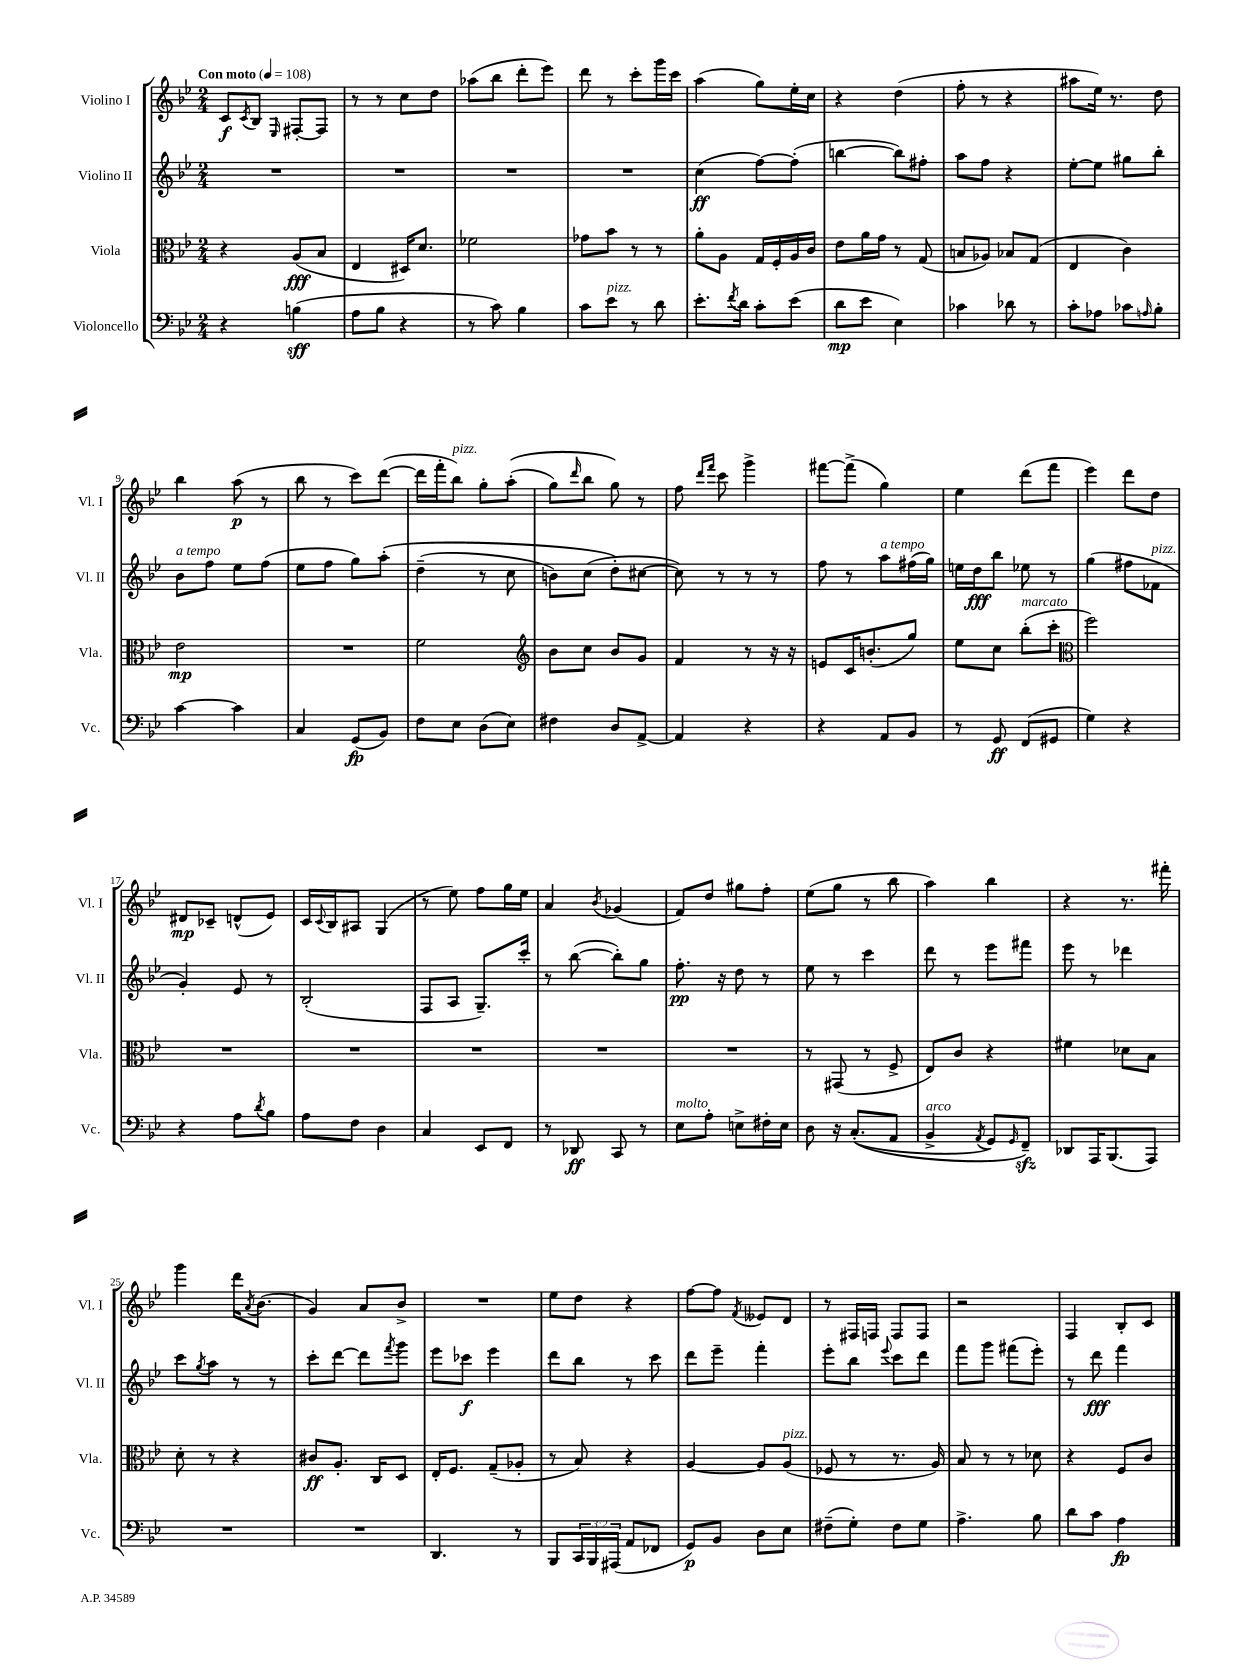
<<
\new StaffGroup <<
\new Staff = "s0" \with { instrumentName = "Violino I" shortInstrumentName = "Vl. I" } {
    \clef treble \key bes \major \numericTimeSignature \time 2/4 \tempo "Con moto" 4 = 108
    c'8\f \acciaccatura { c'8 } bes8 \grace { ees16 } fis8~-. fis8 |
    r8 r8 c''8 d''8 |
    aes''8( bes''8 d'''8-. ees'''8) |
    d'''8 r8 c'''8-. g'''16 c'''16 |
    a''4( g''8) ees''16-. c''16 |
    r4 d''4( |
    f''8-. r8 r4 |
    ais''8 ees''16) r8. d''8 |
    bes''4 a''8\p( r8 |
    bes''8 r8 c'''8) d'''8~( |
    d'''16 f'''16-. bes''8^\markup { \italic "pizz." }) g''8-. a''8-.(\( |
    g''8) \grace { d'''16 } bes''8 g''8\) r8 |
    f''8 \grace { d'''16 f'''16 } c'''8 g'''4-> |
    fis'''8~ fis'''8->( g''4) |
    ees''4 d'''8( f'''8 |
    ees'''4) d'''8 d''8 |
    dis'8\mp ces'8-- d'8-^( ees'8) |
    c'16 \appoggiatura { c'8 } bes16 ais8 g4( |
    r8 ees''8) f''8 g''16 ees''16 |
    a'4 \acciaccatura { bes'8 } ges'4( |
    f'8) d''8 gis''8 f''8-. |
    ees''8( g''8 r8 bes''8 |
    a''4) bes''4 |
    r4 r8. fis'''16-. |
    g'''4 d'''16 \acciaccatura { a'8 } bes'8.( |
    g'4) a'8 bes'8-> |
    R2 |
    ees''8 d''8 r4 |
    f''8~ f''8 \acciaccatura { f'8 } eeses'8 d'8 |
    r8 fis16 f16 f8 f8 |
    r2 |
    f4 bes8-. c'8 \bar "|." |
}
\new Staff = "s1" \with { instrumentName = "Violino II" shortInstrumentName = "Vl. II" } {
    \clef treble \key bes \major \numericTimeSignature \time 2/4
    R2 |
    R2 |
    R2 |
    R2 |
    c''4\ff( f''8~) f''8-.( |
    b''4~ b''8) fis''8-. |
    a''8 f''8 r4 |
    ees''8~-. ees''8 gis''8 bes''8-. |
    bes'8^\markup { \italic "a tempo" } f''8 ees''8 f''8( |
    ees''8 f''8 g''8) a''8-.\( |
    d''4--( r8 c''8 |
    b'8) c''8( d''8-.\) cis''8~ |
    cis''8) r8 r8 r8 |
    f''8 r8 a''8^\markup { \italic "a tempo" } fis''16( g''16) |
    e''16 d''16\fff bes''8 ees''8 r8 |
    g''4( fis''8 fes'8^\markup { \italic "pizz." } |
    g'4-.) ees'8 r8 |
    bes2-.( |
    f8 a8 g8.--) c'''16-. |
    r8 bes''8~( bes''8-.) g''8 |
    f''8.-.\pp r16 d''8 r8 |
    ees''8 r8 c'''4 |
    d'''8 r8 ees'''8 fis'''8 |
    ees'''8 r8 des'''4 |
    c'''8 \acciaccatura { g''8 } a''8 r8 r8 |
    c'''8-. d'''8~ d'''8 \acciaccatura { f'''8 } g'''8 |
    ees'''8 ces'''8\f ees'''4 |
    d'''8 bes''8 r8 c'''8 |
    d'''8 ees'''8-- f'''4-. |
    ees'''8-. bes''8 \appoggiatura { ees'''8 } c'''8 d'''8 |
    f'''8 g'''8 fis'''8( ees'''8-.) |
    r8 d'''8\fff f'''4 \bar "|." |
}
\new Staff = "s2" \with { instrumentName = "Viola" shortInstrumentName = "Vla." } {
    \clef alto \key bes \major \numericTimeSignature \time 2/4
    r4 a8\fff( bes8 |
    ees4 dis16) d'8. |
    fes'2 |
    ges'8 bes'8 r8 r8 |
    a'8-. a8 g16 f16-. a16 c'16 |
    ees'8 a'16 g'16 r8 g8( |
    b8 aes8) bes8 g8( |
    ees4 c'4) |
    ees'2\mp |
    R2 |
    f'2 |
    \clef treble bes'8 c''8 bes'8 g'8 |
    f'4 r8 r16 r16 |
    e'8 c'16 b'8.-.( g''8) |
    ees''8 c''8 bes''8-.^\markup { \italic "marcato" }( c'''8-. |
    \clef alto f''2) |
    R2 |
    R2 |
    R2 |
    R2 |
    R2 |
    r8 gis,8( r8 f8-> |
    ees8) c'8 r4 |
    fis'4 des'8 bes8 |
    d'8-. r8 r4 |
    cis'8\ff a8.-. c16 d8 |
    ees16-. f8. g8--( aes8-. |
    r8 bes8) r4 |
    a4~ a8 a8^\markup { \italic "pizz." }( |
    fes8 r8 r8. a16) |
    bes8 r8 r8 des'8 |
    r4 f8 c'8 \bar "|." |
}
\new Staff = "s3" \with { instrumentName = "Violoncello" shortInstrumentName = "Vc." } {
    \clef bass \key bes \major \numericTimeSignature \time 2/4 \override Staff.TupletNumber.text = #tuplet-number::calc-fraction-text
    r4 b4\sff( |
    a8 bes8 r4 |
    r8 c'8) bes4 |
    c'8 ees'8^\markup { \italic "pizz." } r8 d'8 |
    ees'8.-. \acciaccatura { f'8 } d'16 c'8-. ees'8( |
    d'8\mp ees'8 ees4) |
    ces'4 des'8 r8 |
    c'8-. aes8 ces'8 \grace { a16 } bes8-. |
    c'4~ c'4 |
    c4 g,8\fp( bes,8) |
    f8 ees8 d8( ees8) |
    fis4 d8 a,8~-> |
    a,4 r4 |
    r4 a,8 bes,8 |
    r8 g,8\ff f,8( gis,8 |
    g4) r4 |
    r4 a8 \acciaccatura { d'8 } bes8 |
    a8 f8 d4 |
    c4 ees,8 f,8 |
    r8 des,8\ff c,8 r8 |
    ees8^\markup { \italic "molto" } a8-. e8-> fis16-. e16 |
    d8 r16 c8.-.(\( a,8 |
    bes,4->^\markup { \italic "arco" } \acciaccatura { a,8 } g,8) \grace { g,16 } f,8--\sfz\) |
    des,8 a,,16 bes,,8.( a,,8) |
    R2 |
    R2 |
    d,4. r8 |
    bes,,8 \tuplet 3/2 { c,16 bes,,16 ais,,16( } a,8 fes,8 |
    g,8\p) bes,8 d8 ees8 |
    fis8--( g8-.) fis8 g8 |
    a4.-> bes8 |
    d'8 c'8 a4\fp \bar "|." |
}
>>
>>
